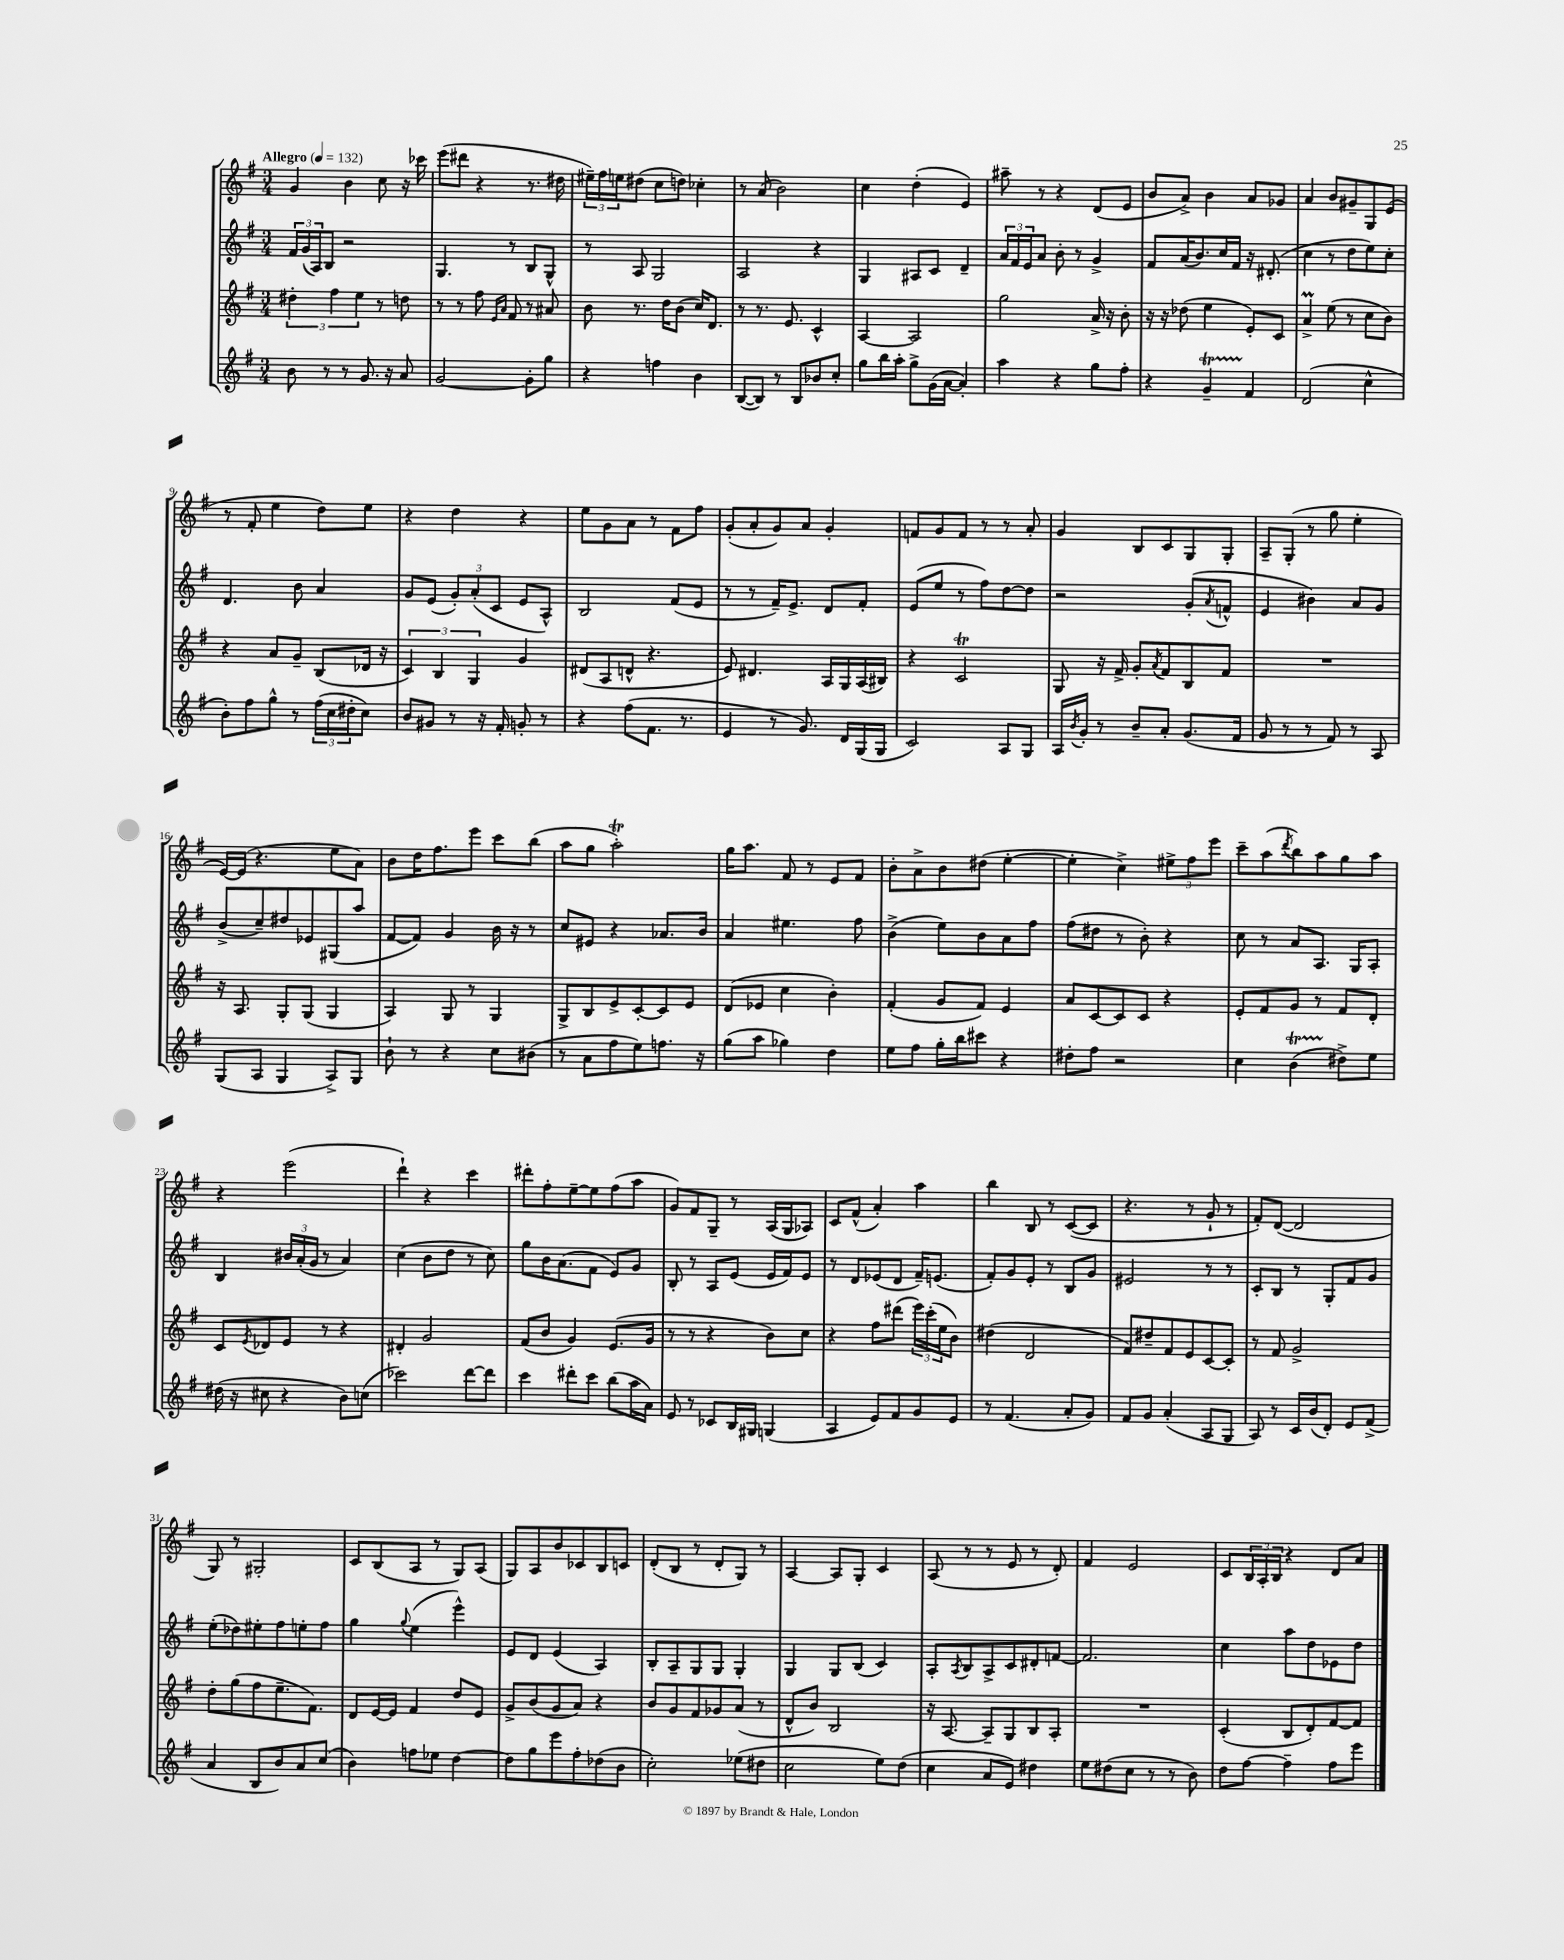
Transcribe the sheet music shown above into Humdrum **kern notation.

**kern	**kern	**kern	**kern
*part4	*part3	*part2	*part1
*staff4	*staff3	*staff2	*staff1
*clefG2	*clefG2	*clefG2	*clefG2
*k[f#]	*k[f#]	*k[f#]	*k[f#]
*M3/4	*M3/4	*M3/4	*M3/4
*MM132	*MM132	*MM132	*MM132
=1	=1	=1	=1
!	!	!	!LO:TX:a:B:t=Allegro
8b\	6dd#X'\	24f#/LL	4g/
.	.	(24g/	.
.	.	24A/J)	.
8r	.	8B/J	.
.	6ff#\	.	.
8r	.	2r	4b\
.	6ee\	.	.
8.g/	.	.	.
.	8r	.	8cc\
16r	.	.	.
8a/	8ddn\	.	16r
.	.	.	16ccc-X\
=2	=2	=2	=2
[2g/	8r	4.G/	(8eee\L
.	8r	.	8ddd#X\J
.	8ff#\	.	4r
.	16qqe/LL	.	.
.	16qqa/JJ	.	.
.	8f#/	8r	.
8g'\L]	8r	8B/L	8.r
8gg\J	8a#X/	8G^^/J	.
.	.	.	16dd#X\
=3	=3	=3	=3
4r	8b\	8r	24ee#X~\LL)
.	.	.	24ff#\
.	.	.	24een\J
.	8.r	8A/	(8dd#X\J
4ffn\	.	2G/	8cc\L
.	16dd\KL	.	.
.	(8b\J	.	8ddn\J)
4b\	16cc/KL)	.	4cc-X'\
.	8.d/J	.	.
=4	=4	=4	=4
([8B/L	8r	2A/	8r
8B/J])	8.r	.	(8a/
8r	.	.	2b\)
.	8.e/	.	.
8B/L	.	.	.
8b-X/	4c^^/	4r	.
8cc'/J	.	.	.
=5	=5	=5	=5
8gg\L	[4A/	4G/	4cc\
16bb\L	.	.	.
16aa'\JJ	.	.	.
8gg^\L	2A/]	8A#X/L	(4dd'\
(16g\L	.	8c/J	.
[16a\JJ	.	.	.
4a'/])	.	4d~/	4e/)
=6	=6	=6	=6
4aa\	2gg\	24a/LL	8aa#X~\
.	.	24f#/	.
.	.	24e/J	.
.	.	8a/J	8r
4r	.	8b'\	4r
.	.	8r	.
8gg\L	16a^/	4g^/	(8d/L
.	16r	.	.
8ff#'\J	8b'\	.	8e/J
=7	=7	=7	=7
4r	16r	8f#/L	8b/L
.	16r	.	.
.	(8dd-X\	(16a/K	8a^/J)
.	.	8.b/)	.
4gT~/	4ee\	.	4b\
.	.	16cc/L	.
.	.	16f#/JJ	.
4f#/	8e'/L)	16r	8a/L
.	.	(8.d#X'/	.
.	8c/J	.	8g-X/J
=8	=8	=8	=8
(2d/	4aM^/	4cc\	4a/
.	(8ee\	8r	8b/L
.	8r	8dd\L	8g#X~/
4cc^^\	8cc\L	8ee\)	8G/
.	8b\J)	8cc'\J	(8e/J
!!LO:LB:g=z
=9	=9	=9	=9
8b'\L)	4r	4.d/	8r
8ff#\	.	.	8f#'/
8gg^^\J	8a/L	.	4ee\
8r	8g~/J	8b\	.
(24ff#\LL	(8B/L	4a/	8dd\L)
24cc\	.	.	.
24dd#X'\J	.	.	.
8cc\J)	16d-X/Jk	.	8ee\J
.	16r	.	.
=10	=10	=10	=10
8b/L	6c/)	8g/L	4r
8g#X/J	.	(8e/J	.
.	6B/	.	.
8r	.	12g'/L)	4dd\
.	6G/	(12a'/	.
16r	.	.	.
.	.	12c/J	.
16f#'/	.	.	.
8gn'/	4g/	8e/L	4r
8r	.	8A^^/J)	.
=11	=11	=11	=11
4r	(8d#X/L	2B/	8ee\L
.	8A/	.	8g\
(8ff#\L	8dn^^/J	.	8a\J
8.f#\J	4.r	.	8r
.	.	(8f#/L	8f#\L
8.r	.	.	.
.	.	8e/J	8ff#\J
=12	=12	=12	=12
4e/	8e/)	8r	(8g'/L
.	4.d#X/	8r	8a'/
8r	.	16f#~/KL)	8g/)
.	.	8.e^/J	.
8.g/)	.	.	8a/J
.	16A/LL	8d/L	4g'/
16d/LL	16G/	.	.
(16G/	(16A/	8f#'/J	.
16G/JJ	16B#X/JJ)	.	.
=13	=13	=13	=13
2c/)	4r	(8e/L	8fn/L
.	.	8ee/J	8g/
.	2cT/	8r	8f/J
.	.	8ff#\L)	8r
8A/L	.	[8dd\	8r
8G/J	.	8dd\J]	8a'/
=14	=14	=14	=14
16A/LL	8G/	2r	4g/
8qb/	.	.	.
16g'/JJ	.	.	.
8r	16r	.	.
.	16f#^/	.	.
8b~/L	8g'/L	.	8B/L
.	8qa/	.	.
8a'/J	8f#/	.	8c/
(8.g/L	8B/	(8g'/L	8G/
.	.	8qa/	.
.	8f#/J	8fn^^/J	8G'/J
16f#/Jk	.	.	.
=15	=15	=15	=15
8g/	2.r	4e/	8A~/L
8r	.	.	(8G'/J
8r	.	4b#X\)	8r
8f#/)	.	.	8gg\
8r	.	8a/L	4ee'\
8A/	.	8g/J	.
!!LO:LB:g=z
=16	=16	=16	=16
(8G/L	16r	(8b^/L	[16e/LL)
.	8.A/	.	(16e/JJ]
8A/J	.	8cc~/)	4.r
4G/	8G'/L	8dd#X/	.
.	(8G/J	8e-X/	.
8A^/L)	4G/	(8G#X/	8ee\L
8G/J	.	8aa/J	8a\J)
=17	=17	=17	=17
8b`\	4A/)	[8f#/L	8b\L
8r	.	8f#/J])	16dd\K
.	.	.	8.ff#\
4r	8G/	4g/	.
.	8r	.	8eee\J
8cc\L	4G/	16b\	8ccc\L
.	.	16r	.
(8b#X\J	.	8r	(8bb\J
=18	=18	=18	=18
8r	8G^/L	8cc/L	8aa\L
8a\L	8B/	8e#X/J	8gg\J
8ff#\	8e^/	4r	2aaT'\)
8ee\)	[8c'/	.	.
8.ffn\J	8c/]	8.a-X/L	.
.	8e/J	.	.
16r	.	16b/Jk	.
=19	=19	=19	=19
(8gg\L	(8d/L	4a/	16gg\KL
.	.	.	8.aa\J
8aa\J	8e-X/J	.	.
4gg-X\)	4cc\	4.ee#X\	8f#/
.	.	.	8r
4dd\	4b'\)	.	8e/L
.	.	8ff#\	8f#/J
=20	=20	=20	=20
8ee\L	(4f#'/	(4b^\	8b'\L
8ff#\J	.	.	8a^\
16gg'\LL	8g/L	8ee\L)	8b\
16bb\J	.	.	.
8ccc#X\J	8f#/J)	8b\	(8dd#X\J
4r	4e/	8a\	[4ee'\
.	.	8ff#\J	.
=21	=21	=21	=21
8dd#X'\L	8a/L	(8ff#\L	4ee'\]
8ff#\J	[8c/	8dd#X\J	.
2r	8c/]	8r	4cc^\)
.	8c/J	8b'\)	.
.	4r	4r	12ee#X^\L
.	.	.	12ff#\
.	.	.	12eee\J
=22	=22	=22	=22
4cc\	8e'/L	8cc\	8ccc~\L
.	8f#/	8r	(8aa\
.	.	.	8qddd/
(4bt\	8g/J	8a/L	8bb\)
.	8r	8.A/J	8aa\
8dd#X^\L)	8f#/L	.	8gg\
.	.	16G/KL	.
8ee\J	8d'/J	8A'/J	8aa\J
!!LO:LB:g=z
=23	=23	=23	=23
(16dd#X\	8c/L	4B/	4r
16r	.	.	.
.	8qe/	.	.
8cc#X\	8d-X/	.	.
4r	8e/J	24b#X/LL	(2eee\
.	.	(24a'/	.
.	.	24g/JJ	.
.	8r	8r	.
8b\L)	4r	4a/)	.
(8ccn\J	.	.	.
=24	=24	=24	=24
2ccc-X\)	4d#X'/	(4cc\	4ddd`\)
.	2g/	8b\L	4r
.	.	8dd\J	.
[8ddd\L	.	8r	4ccc\
8ddd\J]	.	8cc\)	.
=25	=25	=25	=25
4ccc\	(8f#/L	8gg\L	8ddd#X'\L
.	8b/J	16b\K	8ff#'\
.	.	(8.a\	.
8ddd#X'\L	4g/)	.	[8ee~\
8ccc\J	.	8f#\J	8ee\]
(8bb\L	(8.e/L	8e/L)	(8ff#\
16aa\L	.	8g/J	8aa\J
16a\JJ)	16g/Jk	.	.
=26	=26	=26	=26
8e/	8r	8B'/	8g/L)
8r	8r	8r	8f#/
8c-X/L	4r	8A/L	8G~/J
16B/L	.	(8e/J	8r
16G#X/JJ	.	.	.
(4Gn/	8b\L)	16e/LL	(16A/LL
.	.	16f#/J)	16G/J
.	8cc\J	8e/J	8A-X/J)
=27	=27	=27	=27
4A/	4r	8r	8c/L
.	.	8d/L	(8f#^^/J
8e/L)	8ff#\L	(8e-X/	4a'/)
8f#/	(8ddd#X\J	8d/J	.
8g/	24eee\LL)	16f#~/KL)	4aa\
.	(24ccc'\	.	.
.	.	(8.en/J	.
.	24ee\J	.	.
8e/J	8b\J)	.	.
=28	=28	=28	=28
8r	(4dd#X\	8f#'/L)	4bb\
(4.f#/	.	8g/	.
.	2d/	8e'/J	8B/
.	.	8r	8r
8a'/L	.	8B/L	([8c/L
8g/J)	.	8g/J	8c/J]
=29	=29	=29	=29
8f#/L	8f#/L)	2e#X/	4.r
8g/J	8dd#X~/	.	.
(4a'/	8f#/	.	.
.	8e/	.	8r
8A/L	[8c/	8r	8g`/
8G/J	8c'/J]	8r	8r
=30	=30	=30	=30
8A/)	8r	8c'/L	8f#'/L)
8r	8f#/	8B/J	([8d/J
16c/LL	2g^/	8r	2d/]
(16b/J	.	.	.
8d'/J)	.	8G'/L	.
8e/L	.	8f#/	.
(8f#^/J	.	8g/J	.
!!LO:LB:g=z
=31	=31	=31	=31
4a/	8dd'\L	(8ee'\L	8G/)
.	(8gg\	8dd-X\)	8r
8B/L	8ff#\	8ee#X'\	2G#X'/
8b/)	8.ee~\	8ff#\	.
8a/	.	8een'\	.
.	8.f#\J)	.	.
(8cc/J	.	8ff#\J	.
=32	=32	=32	=32
4b\)	8d/L	4gg\	8c/L
.	[16e/L	.	(8B/
.	16e/JJ]	.	.
.	.	8qqgg/	.
8ffn\L	4f#/	(4ee\	8A/J
8ee-X\J	.	.	8r
[4dd\	8dd/L	4eee^^\)	8G/L)
.	8e/J	.	(8A/J
=33	=33	=33	=33
8dd\L]	8g^/L	8e/L	8G/L)
8gg\	(8b/	8d/J	8A/
8eee\	8g/	(4e/	8b/
8ff#'\	8a/J)	.	8c-X/
(8dd-X\	4r	4A/)	8B/
8b\J	.	.	8cn/J
=34	=34	=34	=34
2cc'\)	8b/L	8B'/L	(8d'/L
.	8g/	8A~/	8B/J
.	8f#/	8G/	8r
.	8g-X/	8G/J	8d'/L
(8ee-X\L	(8a/J	4G'/	8G/J)
8dd#X\J	8r	.	8r
=35	=35	=35	=35
2cc\	8d^^/L	4G/	[4A/
.	8b/J)	.	.
.	2B/	8G/L	8A/L]
.	.	(8B/J	8G'/J
8ee\L)	.	4c/)	4c/
(8dd\J	.	.	.
=36	=36	=36	=36
4cc\	16r	8A'/L	(8A/
.	[8.A/	.	.
.	.	8qA/	.
.	.	8B/	8r
8a/L	8A~/L]	8A^/	8r
8e/J)	8G/	8c/	8e/
4dd#X\	8B/	8d#X'/	8r
.	8A'/J	[8fn/J	8d'/)
=37	=37	=37	=37
8ee\L	2.r	2.f/]	4f#/
(8dd#X\	.	.	.
8cc\J	.	.	2e/
8r	.	.	.
8r	.	.	.
8b\)	.	.	.
=38	=38	=38	=38
8dd\L	(4c'/	4cc\	8c/L
[8ff#\J	.	.	24B/L
.	.	.	24A'/
.	.	.	24B/JJ
4ff#~\]	8B/L	8aa\L	4r
.	8d'/)	8dd\	.
8ff#\L	[8f#/	8e-X\	8d/L
8eee\J	8f#/J]	8dd\J	8a/J
==	==	==	==
*-	*-	*-	*-
